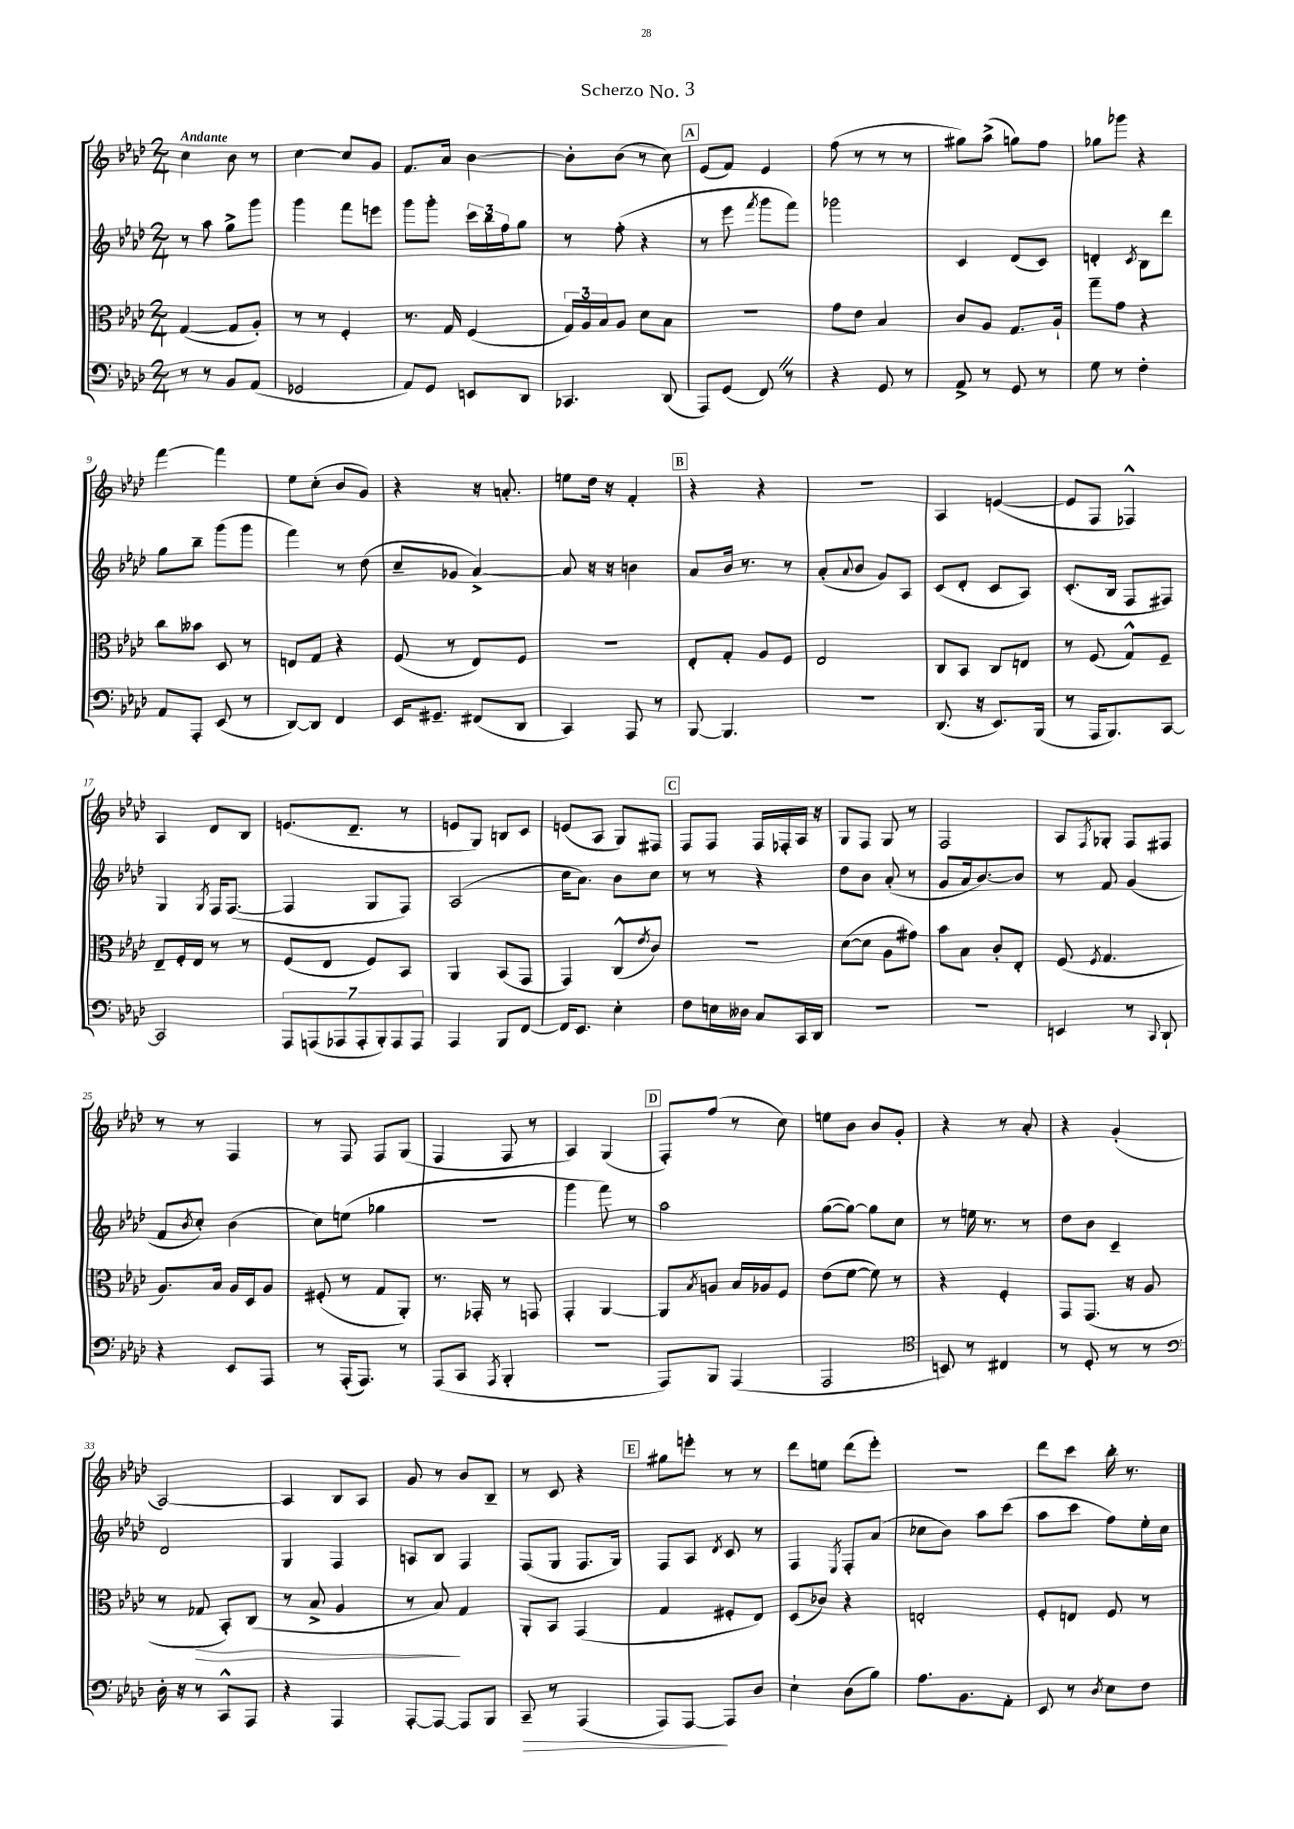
\header { title = "Scherzo No. 3" }
<<
\new StaffGroup <<
\new Staff = "s0" {
    \clef treble \key aes \major \numericTimeSignature \time 2/4 \tempo "Andante"
    c''4 bes'8 r8 |
    c''4~ c''8 g'8 |
    f'8. aes'16 bes'4~ |
    bes'8-. bes'8( r8 c''8) |
    \mark \markup { \box "A" } ees'8( f'8) ees'4 |
    f''8( r8 r8 r8 |
    gis''8) aes''8->( g''8) f''8 |
    ges''8 ges'''8 r4 |
    f'''4~ f'''4 |
    ees''8 c''8-.( bes'8 g'8) |
    r4 r16 a'8.-. |
    e''8 des''16 r16 f'4-. |
    \mark \markup { \box "B" } r4 r4 |
    r2 |
    aes4 e'4~( |
    e'8 f8 fes4-^) |
    aes4 des'8 bes8 |
    e'8.( des'8.-- r8 |
    e'8 g8) b8 c'8 |
    e'8( aes8 g8) fis8 |
    \mark \markup { \box "C" } f8 f8 f16 fes16-. aes16 r16 |
    g8 f8 g8 r8 |
    f2 |
    aes8 \acciaccatura { f8 } ges8-. f8 fis8 |
    r8 r8 f4 |
    r8 f8 f8 g8( |
    f4 f8 r8 |
    aes4) g4( |
    \mark \markup { \box "D" } f8-.) f''8( r8 c''8) |
    e''8 bes'8 bes'8 g'8-. |
    r4 r8 aes'8-. |
    r4 g'4-.( |
    aes2~) |
    aes4 bes8 aes8 |
    g'8 r8 bes'8 bes8-- |
    r8 c'8 r4 |
    \mark \markup { \box "E" } gis''8 e'''8-. r8 r8 |
    des'''8 e''8 des'''8( ees'''8-.) |
    R2 |
    des'''8 c'''8 bes''16-. r8. \bar "|." |
}
\new Staff = "s1" {
    \clef treble \key aes \major \numericTimeSignature \time 2/4
    r8 aes''8 g''8-> g'''8 |
    g'''4 f'''8 e'''8 |
    g'''8 g'''8-. \tuplet 3/2 { c'''16 bes''16 f''16 } g''8 |
    r8 f''8-.( r4 |
    \mark \markup { \box "A" } r8 ees'''8 \acciaccatura { f'''8 } g'''8 f'''8) |
    ges'''2 |
    c'4 des'8( c'8) |
    d'4-. \acciaccatura { c'8 } bes8 des'''8 |
    g''8 bes''8-- g'''8( g'''8 |
    f'''4) r8 des''8( |
    c''8-- ges'8 aes'4~->) |
    aes'8 r16 r16 b'4 |
    \mark \markup { \box "B" } aes'8 bes'16 r8. r8 |
    aes'8-.( \appoggiatura { aes'8 } bes'8 g'8) aes8 |
    c'8( des'8-. c'8 aes8) |
    c'8.-.( bes16 f8 fis8) |
    g4 \acciaccatura { g8 } f16 f8.~( |
    f4 g8 f8) |
    aes2( |
    c''16 aes'8.) bes'8 c''8 |
    \mark \markup { \box "C" } r8 r8 r4 |
    des''8 bes'8 aes'8-.( r8 |
    g'8 aes'16 bes'8.~) bes'8 |
    r8 f'8 g'4( |
    f'8 \acciaccatura { bes'8 } c''8-.) bes'4( |
    c''8) e''8( ges''4 |
    R2 |
    g'''4 f'''8) r8 |
    \mark \markup { \box "D" } aes''2 |
    g''8~( g''8~) g''8 c''8 |
    r8 e''16 r8. r8 |
    des''8 bes'8 c'4-- |
    des'2 |
    g4 f4 |
    a8 bes8 f4 |
    f8( g8 f8. g16) |
    \mark \markup { \box "E" } f8 aes8 \acciaccatura { des'8 } c'8 r8 |
    f4 \acciaccatura { ees8 } f8-. aes'8( |
    ces''8 bes'8) aes''8 c'''8( |
    aes''8 c'''8 f''8) ees''16-. c''16 \bar "|." |
}
\new Staff = "s2" {
    \clef alto \key aes \major \numericTimeSignature \time 2/4
    g4~( g8 aes8-.) |
    r8 r8 f4-. |
    r8. g16 f4( |
    \tuplet 3/2 { g16) aes16 bes16 } aes8 des'8 bes8 |
    \mark \markup { \box "A" } r2 |
    g'8 ees'8 bes4 |
    c'8 aes8 g8. aes16-! |
    g''8-- g'8 r4 |
    c''8 beses'8 des8 r8 |
    e8 g8 r4 |
    f8( r8 ees8) f8 |
    R2 |
    \mark \markup { \box "B" } ees8-. g8-. aes8 f8 |
    ees2 |
    c8 bes,8 c8 e8 |
    r8 f8( g8-^) f8-- |
    ees8-- f16-. ees16 r8 r8 |
    f8( ees8 f8) bes,8 |
    aes,4 bes,8( g,8 |
    g,4) c8-^( \acciaccatura { ees'8 } c'8) |
    \mark \markup { \box "C" } r2 |
    des'8~( des'8 aes8 gis'8) |
    bes'8 bes8 c'8-. ees8-. |
    f8( \acciaccatura { f8 } g4. |
    aes8.) bes16 aes16 des16 aes8 |
    fis8-.( r8 g8 aes,8-.) |
    r8. ges,16-. r8 g,8 |
    g,4-. aes,4~ |
    \mark \markup { \box "D" } aes,8 \acciaccatura { bes8 } a8 bes16 aes16 f8 |
    ees'8( f'8~ f'8) r8 |
    r4 f4-. |
    g,8 g,8.( r16 aes8 |
    r8 ges8\> bes,8-.) c8( |
    r8 bes8-> aes4 |
    r8 bes8\!) g4 |
    aes,8-. bes,8 g,4( |
    \mark \markup { \box "E" } g4 fis8-. ees8) |
    des8( ces'8) r4 |
    e2-. |
    f8-. e8 f8 r8 \bar "|." |
}
\new Staff = "s3" {
    \clef bass \key aes \major \numericTimeSignature \time 2/4
    r8 r8 bes,8 aes,8( |
    ges,2 |
    aes,8) g,8 e,8 des,8 |
    ces,4. des,8( |
    \mark \markup { \box "A" } aes,,8) g,8( f,8) \once \override BreathingSign.text = \markup { \musicglyph "scripts.caesura.straight" } \breathe r8 |
    r4 g,8 r8 |
    aes,8-> r8 g,8 r8 |
    g8 r8 f4-. |
    aes,8 aes,,8-. ees,8( r8 |
    des,8~) des,8 f,4 |
    ees,16 gis,8.-- fis,8( des,8 |
    c,4) aes,,8 r8 |
    \mark \markup { \box "B" } bes,,8~ bes,,4. |
    R2 |
    des,8.( r16 ees,8.) bes,,16( |
    r8 aes,,16 bes,,8.) c,8~ |
    c,2 |
    \tuplet 7/4 { aes,,8 a,,8( aes,,8 aes,,8-. bes,,8-.) aes,,8 aes,,8 } |
    aes,,4 bes,,8 f,8~ |
    f,16 ees,8. ees4-. |
    \mark \markup { \box "C" } f8 e16 deses16 c8 c,16 des,16 |
    R2 |
    R2 |
    e,4 r8 \appoggiatura { c,8 } des,8-! |
    r4 ees,8 aes,,8 |
    r8 aes,,16-.( aes,,8.) r8 |
    aes,,8( c,8 \acciaccatura { aes,,8 } bes,,4-. |
    R2 |
    \mark \markup { \box "D" } aes,,8) bes,,8 aes,,4( |
    aes,,2 |
    \clef tenor b,8) r8 cis4 |
    r8 des8-. r8 r8 |
    \clef bass des16-. r16 r8 c,8-^ aes,,8 |
    r4 aes,,4 |
    aes,,8~-. aes,,8~ aes,,8 bes,,8 |
    c,8--\> r8 aes,,4( |
    \mark \markup { \box "E" } aes,,8) aes,,8~\! aes,,8 des8 |
    ees4-! des8( bes8) |
    aes8. bes,8. aes,8-. |
    ees,8 r8 \acciaccatura { des8 } ees8 f8 \bar "|." |
}
>>
>>
